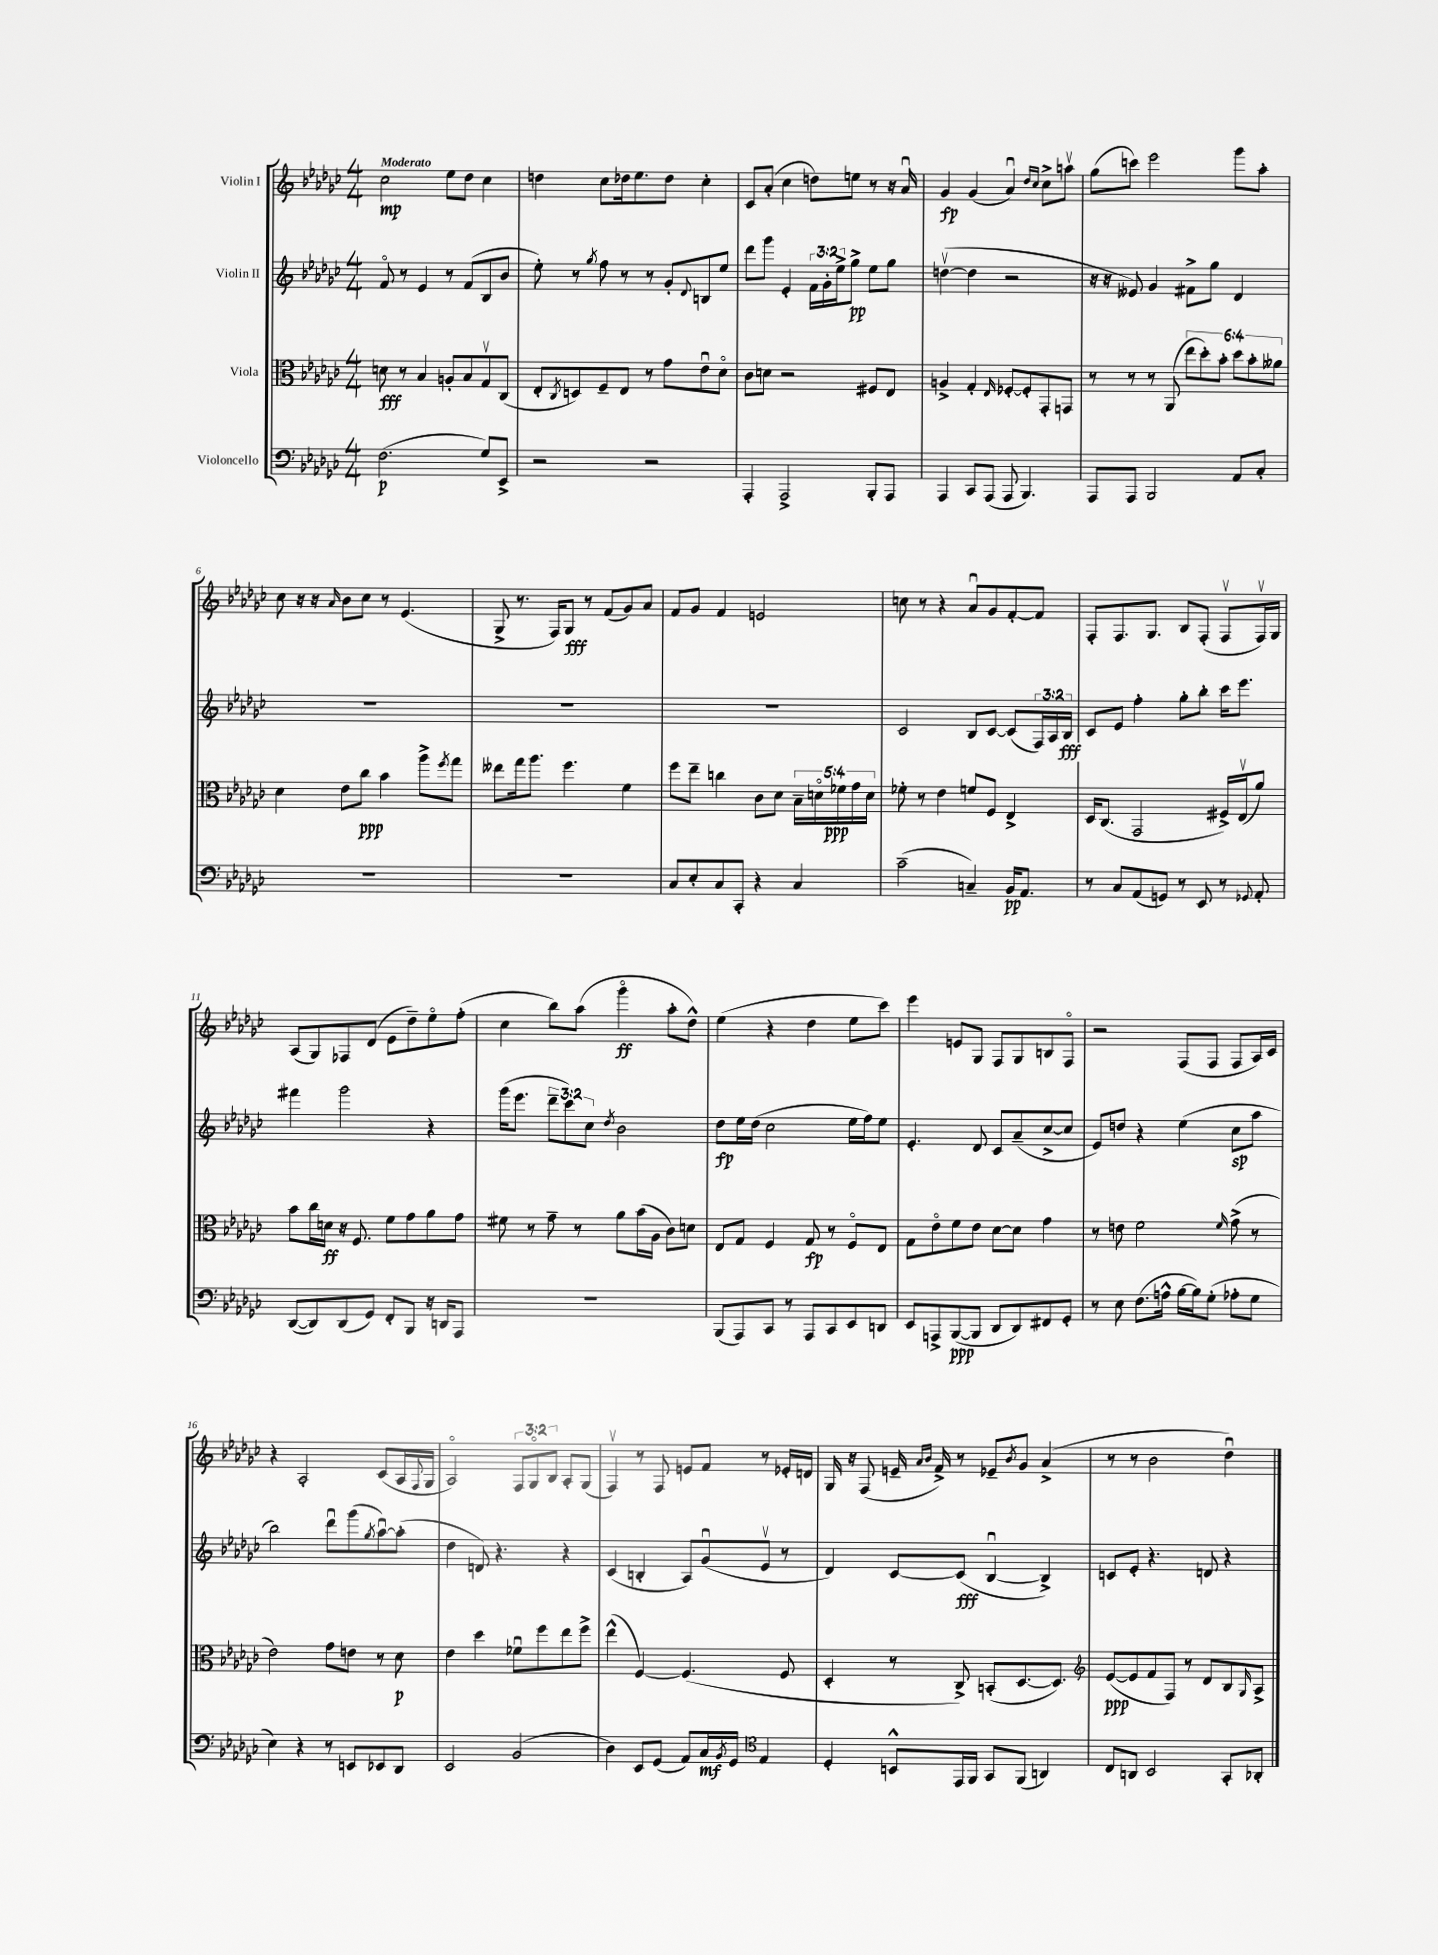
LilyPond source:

<<
\new StaffGroup <<
\new Staff = "s0" \with { instrumentName = "Violin I" } {
    \clef treble \key ges \major \numericTimeSignature \time 4/4 \override Staff.TupletNumber.text = #tuplet-number::calc-fraction-text \tempo "Moderato"
    ces''2\mp ees''8 des''8 ces''4 |
    d''4 ces''8 des''16 ees''8. des''8 ces''4-. |
    ces'8 aes'8-.( ces''4 d''8) e''8 r8 r16 aes'16\downbow |
    ges'4\fp ges'4( aes'4\downbow) \grace { des''16 ces''16 } ces''8-> a''8\upbow |
    ges''8( c'''8) ees'''2 ges'''8 aes''8-. |
    ces''8 r16 r16 \grace { aes'16 } bes'8 ces''8 r8 ees'4.( |
    ges8-> r8. f16) ges8\fff r8 f'8( ges'8) aes'8 |
    f'8 ges'8 f'4 e'2 |
    c''8 r8 r4 aes'8\downbow ges'8 f'8~-. f'8 |
    f8-. f8. ges8. bes8 f8-.( f8\upbow f16\upbow) ges16 |
    aes8( ges8) fes8 des'8( ees'8 des''8--) ees''8\flageolet f''8-.( |
    ces''4 bes''8) aes''8( ges'''4\flageolet\ff aes''8-. des''8-^) |
    ees''4( r4 des''4 ees''8 ces'''8) |
    ees'''4 e'8 ges8 f8 ges8 b8 f8\flageolet |
    r2 f8( f8 f8 aes16) ces'16 |
    r4 aes2-. ces'8( aes16 \appoggiatura { f8 } ges16 |
    aes2\flageolet) \tuplet 3/2 { f8 ges8\flageolet bes8 } aes8-. ges8( |
    f4\upbow) r8 f8 e'8 f'8 r8 ees'16-. d'16 |
    ges16 r16 f8( e'16-- \grace { aes'16 bes'16 } f'16->) r8 ees'8-- \acciaccatura { bes'8 } ges'8 aes'4->( |
    r8 r8 bes'2 des''4\downbow) \bar "|." |
}
\new Staff = "s1" \with { instrumentName = "Violin II" } {
    \clef treble \key ges \major \numericTimeSignature \time 4/4 \override Staff.TupletNumber.text = #tuplet-number::calc-fraction-text
    f'8\flageolet r8 ees'4 r8 f'8( bes8 bes'8 |
    ees''8-.) r8 \acciaccatura { ges''8 } f''8 r8 r8 ges'8-. \appoggiatura { des'8 } b8 ees''8 |
    des'''8 ges'''8 ees'4-. \tuplet 3/2 { f'16 ges'16-. ees''16-> } ges''8->\pp ees''8 ges''8 |
    d''4~\upbow( d''4 r2 |
    r16 r16 eeses'8) ges'4 fis'8-> ges''8 des'4 |
    R1 |
    R1 |
    R1 |
    ces'2 bes8 ces'8~ ces'8( \tuplet 3/2 { f16) aes16 bes16\fff } |
    ces'8 ees'8 f''4-. ges''8-. bes''8-. ces'''16 ees'''8. |
    fis'''4 ges'''2 r4 |
    ges'''16( ees'''8. \tuplet 3/2 { des'''8-- ces'''8) ces''8 } \acciaccatura { des''8 } bes'2 |
    des''8\fp ees''16 des''16( ces''2 ees''16 f''16) ees''8 |
    ees'4.-. des'8 ces'8 aes'8--( ces''8~-> ces''8 |
    ees'8) d''8 r4 ees''4( ces''8\sp aes''8 |
    bes''2) des'''8\downbow ges'''8( \acciaccatura { ges''8 } aes''8~\downbow) aes''8-.( |
    des''4 d'8) r4. r4 |
    ces'4( b4-. aes8) ges'8\downbow( ees'8\upbow r8 |
    des'4) ces'8~ ces'8\fff( bes4~\downbow bes4->) |
    c'8 ees'8-. r4. d'8 r4 \bar "|." |
}
\new Staff = "s2" \with { instrumentName = "Viola" } {
    \clef alto \key ges \major \numericTimeSignature \time 4/4 \override Staff.TupletNumber.text = #tuplet-number::calc-fraction-text
    d'8\fff r8 bes4 a8-. bes8 ges8\upbow ces8( |
    ees8-. \acciaccatura { ces8 } d8) f8-- ees8 r8 ges'8 ees'8\downbow des'8\flageolet |
    ces'8 d'8 r2 fis8 ees8 |
    a4-> ges4-. \grace { ees16 } fes8~-. fes8-. ges,8-. g,8 |
    r8 r8 r8 aes,8( \tuplet 6/4 { ees''8 des''8-.) bes'8-. des''8 bes'8-. aeses'8 } |
    des'4 ees'8 ces''8\ppp bes'4 aes''8-> \acciaccatura { f''8 } ges''8 |
    eeses''8 ges''16 aes''8. f''4. f'4 |
    f''8 ees''8-- c''4 ces'8 des'8 \tuplet 5/4 { bes16-- d'16\flageolet fes'16\ppp ges'16 d'16 } |
    fes'8-. r8 ees'4 f'8 f8 ees4-> |
    des16 ces8.( ges,2 fis16->) ees16\upbow( aes'8) |
    bes'8 ces''16 d'16\ff r16 f8. f'8 ges'8 aes'8 ges'8 |
    fis'8 r8 ges'8-- r8 aes'8 bes'16( aes16 ces'8) d'8 |
    ees8 ges8 f4 ges8\fp r8 f8\flageolet ees8 |
    ges8 ees'8\flageolet f'8 ees'8 des'8~ des'8 ges'4 |
    r8 e'8 f'2 \grace { f'16 } ges'8->( r8 |
    ees'2) ges'8 e'8 r8 des'8\p |
    ees'4 des''4 fes'8\downbow f''8 ees''8 f''8-> |
    ees''4-^( f4~) f4.( f8 |
    des4-. r8 ces8->) b,8-.( des8.~ des8.) |
    \clef treble ees'8~\ppp( ees'8 f'8 f8) r8 des'8 bes8 \grace { ges16 } aes8-> \bar "|." |
}
\new Staff = "s3" \with { instrumentName = "Violoncello" } {
    \clef bass \key ges \major \numericTimeSignature \time 4/4
    f2.\p( ges8) ees,8-> |
    r2 r2 |
    aes,,4-. aes,,2-> bes,,8-. aes,,8 |
    aes,,4 ces,8 aes,,8( aes,,8 bes,,4.) |
    aes,,8 aes,,8 bes,,2 aes,8 ces8-. |
    R1 |
    R1 |
    ces8 ees8-. ces8 ces,8-. r4 ces4 |
    ces'2--( c4--) bes,16\pp aes,8. |
    r8 ces8 aes,8( g,8) r8 ees,8 r8 \appoggiatura { ges,8 } aes,8-. |
    des,8~( des,8) des,8( ges,8) f,8-. bes,,8 r16 d,16 aes,,8 |
    R1 |
    bes,,8( aes,,8) ces,8 r8 aes,,8 ces,8 ees,8 d,8 |
    ees,8 a,,8-> bes,,8~\ppp( bes,,8 des,8 des,8) fis,8 ges,8-. |
    r8 ees8 f8.( a16-^ bes16~ bes16) ges8-.( aes8-. ges8 |
    ees4) r4 r8 e,8 ees,8 des,8 |
    ees,2 bes,2( |
    des4) ees,8 ges,8( aes,8) ces16\mf \acciaccatura { bes,8 } ges,16 \clef tenor ees4 |
    des4-. b,8-^ ees,16 f,16 ges,8 f,8( a,4) |
    ces8 a,8 bes,2 ges,8-. aes,8-. \bar "|." |
}
>>
>>
